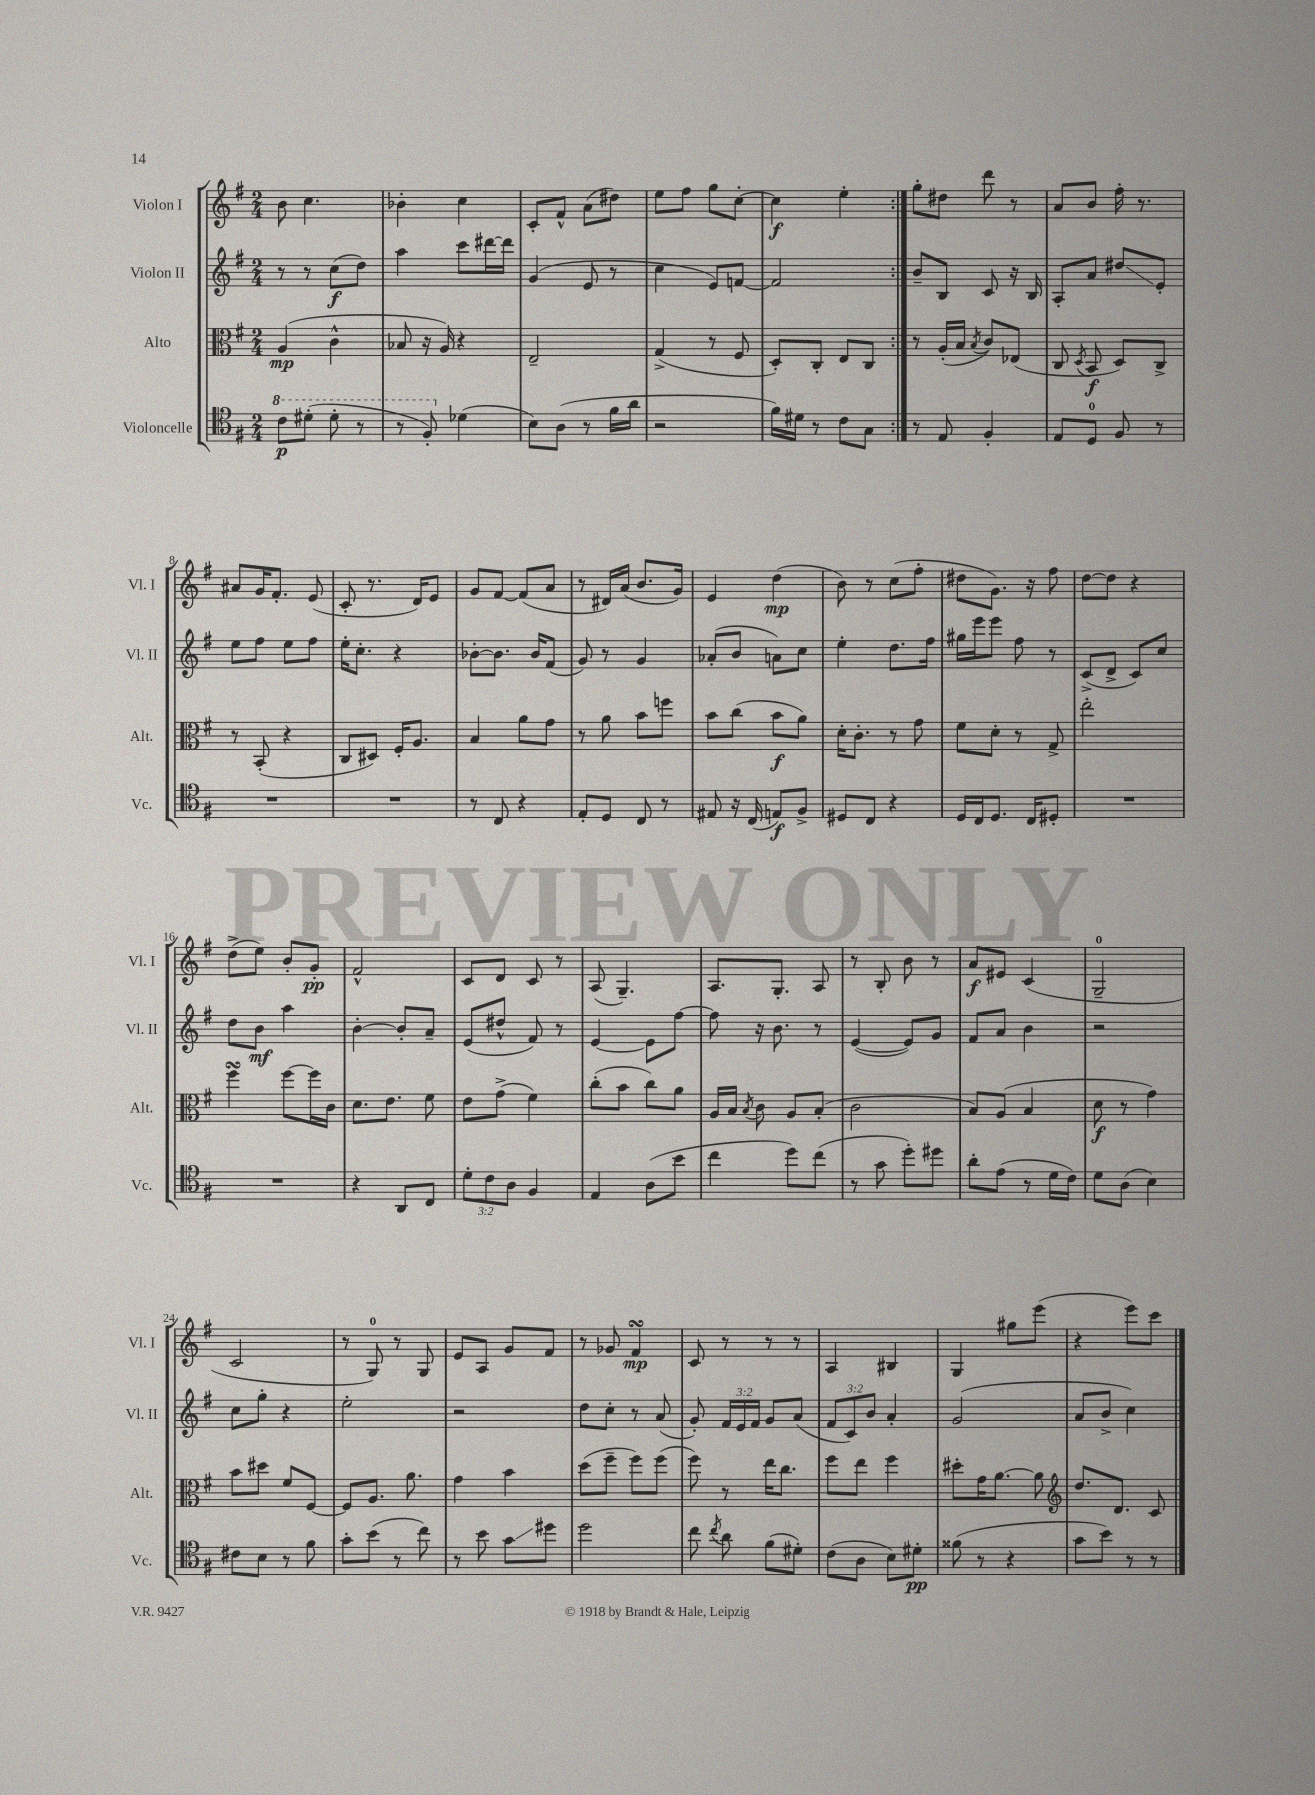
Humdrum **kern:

**kern	**kern	**kern	**kern
*staff4	*staff3	*staff2	*staff1
*clefC4	*clefC3	*clefG2	*clefG2
*k[f#]	*k[f#]	*k[f#]	*k[f#]
*M2/4	*M2/4	*M2/4	*M2/4
8cc\L	(4A/	8r	8b\
(8dd#'\J	.	8r	4.cc\
8dd#'\	4c^^\	(8cc\L	.
8r	.	8dd\J)	.
=	=	=	=
8r	8B-/	4aa\	4b-'\
8f#'/)	16r	.	.
.	16A/)	.	.
(4d-\	4r	8ccc\L	4cc\
.	.	[16ddd#\L	.
.	.	16ddd#\]JJ	.
=	=	=	=
8B\L)	2E~/	(4g/	8c'/L
(8A\J	.	.	8f#^^/J
8r	.	8e/	(8a\L
16f#\LL	.	8r	8dd#\J)
16a\JJ	.	.	.
=	=	=	=
2r	(4G^/	4cc\	8ee\L
.	.	.	8ff#\J
.	8r	8e/L)	8gg\L
.	8F#/	[8f/J	[8cc'\J
=	=	=	=
16f#\LL)	8D'/L)	2f/]	4cc\]
16d#\JJ	.	.	.
8r	8C'/J	.	.
8c\L	8E/L	.	4ee'\
8G\J	8C/J	.	.
=:|!	=:|!	=:|!	=:|!
8r	8r	8b~/L	8gg'\L
8E/	(16A'/LL	8B/J	8dd#\J
.	16B/JJ	.	.
.	8qB/	.	.
4F#'/	8c/L)	8c/	8ddd\
.	(8E-/J	16r	8r
.	.	16B/	.
=	=	=	=
8E/L	8C/	8A'/L	8a/L
.	8qD/	.	.
8D/J	8BB/	8a/J	8b/J
8F#/	8D/L)	8dd#/L	16ff#'\
.	.	.	8.r
8r	8C^/J	8e'/J	.
=	=	=	=
2r	8r	8ee\L	8a#/L
.	(8BB'/	8ff#\J	16g/K
.	.	.	8.f#'/J
.	4r	8ee\L	.
.	.	8ff#\J	(8e/
=	=	=	=
2r	8C/L	16ee'\LK	8c'/
.	.	8.cc'\J	.
.	8D#/J)	.	8.r
.	16F#'/LK	4r	.
.	8.A/J	.	16d/LK)
.	.	.	8e/J
=	=	=	=
8r	4B/	[8b-'\L	8g/L
8C/	.	8.b-\]J	[8f#/J
4r	8a\L	.	(8f#/]L
.	.	16b-/LK	.
.	8g\J	(8f#/J	8a/J
=	=	=	=
8E'/L	8r	8g/)	8r
8D/J	8a\	8r	16d#/LL)
.	.	.	(16a/JJ
8C/	8b\L	4g/	8.b/L
8r	8ff\J	.	.
.	.	.	16g/Jk)
=	=	=	=
8E#/	8b\L	(8a-'/L	4e/
16r	(8cc\J	8b/J	.
(16C/	.	.	.
8E/L)	8b\L	8a\L)	(4dd\
8F#^/J	8a\J)	8cc\J	.
=	=	=	=
8D#/L	16d'\LK	4ee'\	8b\)
.	8.c'\J	.	.
8C/J	.	.	8r
4r	8r	8.dd\L	(8cc\L
.	8g\	.	8ff#'\J
.	.	16ff#\Jk	.
=	=	=	=
16D/LL	8f#\L	16gg#\LL	8dd#\L
16C/J	.	16eee\J	.
8.D/J	8d'\J	8eee\J	8.g\J)
.	8r	8ff#\	.
16C/LK	.	.	16r
8D#'/J	8G^/	8r	8ff#\
=	=	=	=
2r	2ee'\	(8c^/L	[8dd\L
.	.	8d^/J	8dd\]J
.	.	8c/L)	4r
.	.	8cc/J	.
=	=	=	=
2r	4ff#\	8dd\L	(8dd^\L
.	.	8b\J	8ee\J)
.	[8ff#\L	4aa\	8b'/L
.	16ff#\]L	.	8g'/J
.	16c\JJ	.	.
=	=	=	=
4r	8.d\L	[4b'\	2f#^^/
.	8.e\J	.	.
8AA/L	.	8b'/]L	.
8C/J	8f#\	8a~/J	.
=	=	=	=
12d'\L	8e\L	(8e/L	8c/L
12c\	.	.	.
.	(8g^\J	8dd#^^/J	8d/J
12A\J	.	.	.
4F#/	4f#\)	8f#/)	8c/
.	.	8r	8r
=	=	=	=
4E/	(8cc'\L	[4e/	(8A/
.	8b\J	.	4.G~/)
(8A\L	8cc\L)	8e\]L	.
8b\J	8a\J	[8ff#\J	.
=	=	=	=
4cc\	16A/LL	8ff#\]	8.A/L
.	16B/JJ	.	.
.	8qB/	.	.
.	8c\	16r	.
.	.	8.b\	8.G'/J
8dd\L)	8A/L	.	.
(8cc\J	(8B'/J	8r	8A/
=	=	=	=
8r	2c\	([4e/	8r
8g\	.	.	8B'/
8dd'\L)	.	8e/]L)	8b\
8dd#\J	.	8g/J	8r
=	=	=	=
8a'\L	8B/L)	8f#/L	8a/L
(8e\J	(8A/J	8a/J	8e#/J
8r	4B/	4b\	(4c/
16d\LL	.	.	.
16c\JJ)	.	.	.
=	=	=	=
8d\L	8d\	2r	2G~/
(8A\J	8r	.	.
4B\)	4g\)	.	.
=	=	=	=
8c#\L	8b\L	8cc\L	2c/
8B\J	8dd#\J	8gg'\J	.
8r	8f#/L	4r	.
8f#\	[8F#/J	.	.
=	=	=	=
8g'\L	8F#/]L	2ee'\	8r
(8b\J	8.A/J	.	8G/)
8r	.	.	8r
.	8.a\	.	.
8cc\)	.	.	8G/
=	=	=	=
8r	4g\	2r	8e/L
8b\	.	.	8A/J
8g\L	4b\	.	8g/L
8dd#\J	.	.	8f#/J
=	=	=	=
2dd\	(8dd\L	8dd\L	8r
.	8ff#~\J	8cc'\J	8g-/
.	8ff#\L)	8r	4f#/
.	(8ff#\J	(8a/	.
=	=	=	=
8cc\	8ff#\)	8g'/)	8c/
8qcc/	.	.	.
8a\	8r	24f#/LL	8r
.	.	24e/	.
.	.	24f#/JJ	.
(8f#\L	16ee\LK	8g/L	8r
.	8.cc\J	.	.
8d#'\J)	.	(8a/J	8r
=	=	=	=
(8c\L	8ff#\L	12f#/L	4A/
.	.	12c/)	.
8A\J	8ee\J	.	.
.	.	12b/J	.
8B\L)	4ff#\	4a'/	4B#/
8d#'\J	.	.	.
=	=	=	=
(8f##\	8dd#'\L	(2g/	4G/
8r	16g\K	.	.
.	[8.a\J	.	.
4r	.	.	8gg#\L
.	8a\]	.	(8eee\J
=	=	=	=
*	*clefG2	*	*
8g\L	8.dd/L	8a/L	4r
8b\J)	.	8b^/J	.
.	8.d/J	.	.
8r	.	4cc\)	8eee\L)
8r	8c/	.	8ccc\J
==	==	==	==
*-	*-	*-	*-
